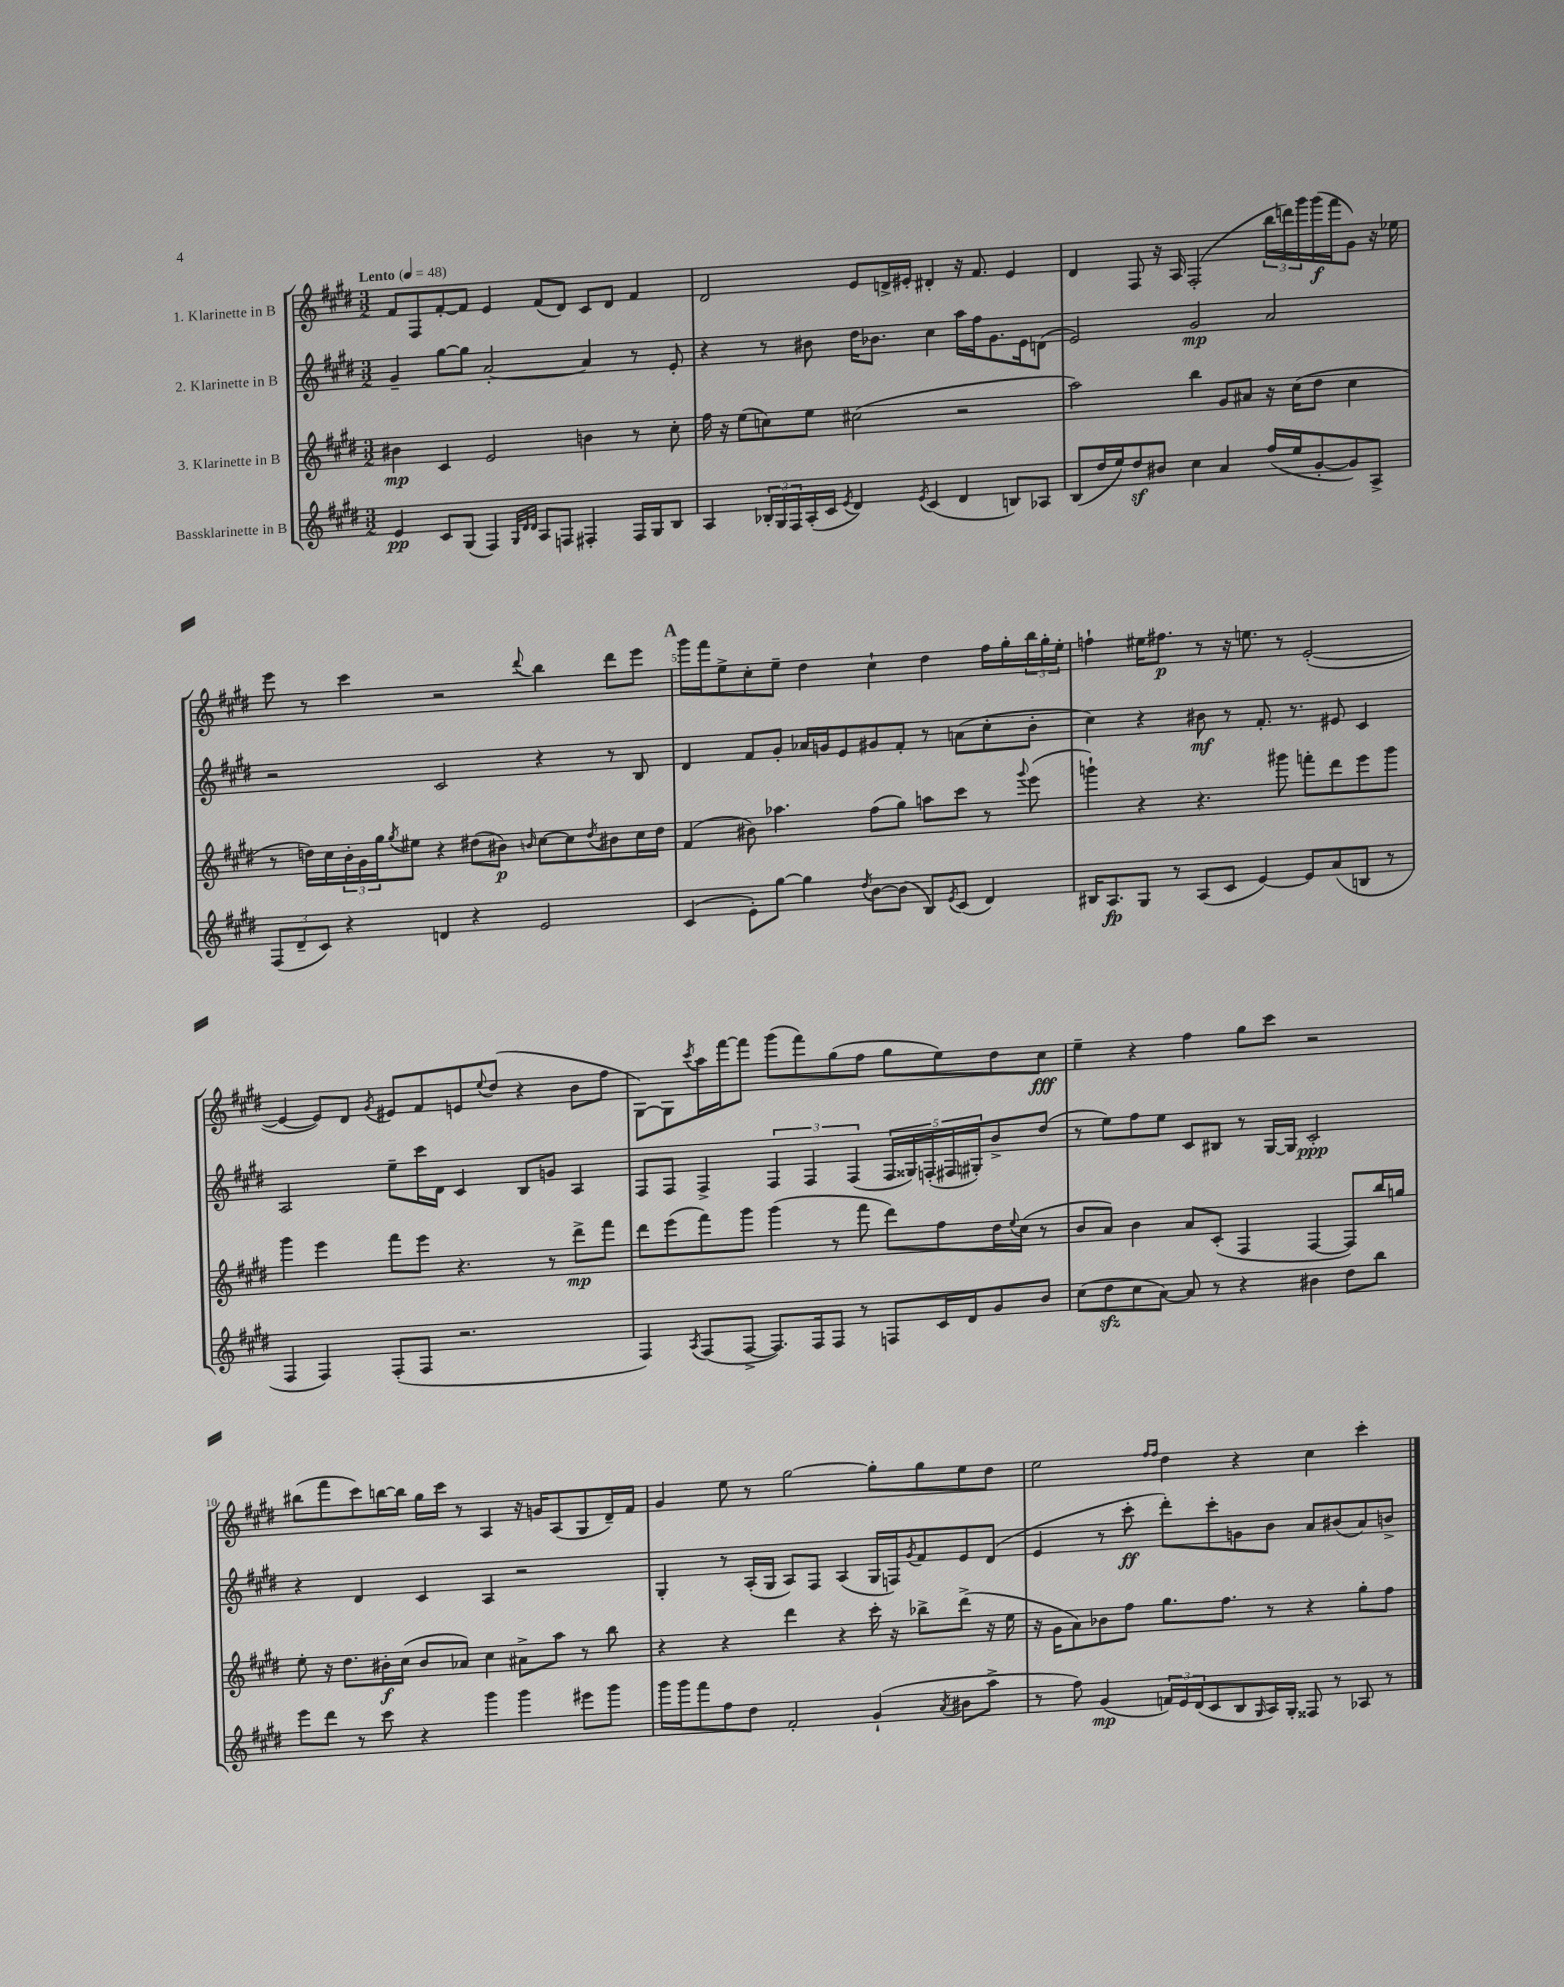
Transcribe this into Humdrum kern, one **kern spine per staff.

**kern	**dynam	**kern	**dynam	**kern	**dynam	**kern	**dynam
*part4	*part4	*part3	*part3	*part2	*part2	*part1	*part1
*staff4	*staff4	*staff3	*staff3	*staff2	*staff2	*staff1	*staff1
*I"Bassklarinette in B	*	*I"3. Klarinette in B	*	*I"2. Klarinette in B	*	*I"1. Klarinette in B	*
*clefG2	*	*clefG2	*	*clefG2	*	*clefG2	*
*k[f#c#g#d#]	*	*k[f#c#g#d#]	*	*k[f#c#g#d#]	*	*k[f#c#g#d#]	*
*M3/2	*	*M3/2	*	*M3/2	*	*M3/2	*
*MM48	*	*MM48	*	*MM48	*	*MM48	*
=1	=1	=1	=1	=1	=1	=1	=1
!	!	!	!	!	!	!LO:TX:a:B:t=Lento	!
4e/	pp	4b#X\	mp	4g#~/	.	8f#/L	.
.	.	.	.	.	.	8F#/	.
8c#/L	.	4c#/	.	[8gg#\L	.	[8f#'/	.
(8G#/J	.	.	.	8gg#\J]	.	8f#/J]	.
4F#/)	.	2e/	.	[2a'/	.	4e/	.
32qqG#/LLL	.	.	.	.	.	.	.
32qqd#/	.	.	.	.	.	.	.
32qqd#/JJJ	.	.	.	.	.	.	.
8A/L	.	.	.	.	.	(8f#/L	.
8Fn/J	.	.	.	.	.	8d#/J)	.
4F#X'/	.	4bn\	.	4a/]	.	8c#/L	.
.	.	.	.	.	.	8d#/J	.
16F#/LL	.	8r	.	8r	.	4f#/	.
16G#/J	.	.	.	.	.	.	.
8B/J	.	8cc#'\	.	8e'/	.	.	.
=2	=2	=2	=2	=2	=2	=2	=2
4A/	.	16ff#\	.	4r	.	2d#/	.
.	.	16r	.	.	.	.	.
.	.	(8ee\L	.	.	.	.	.
24B-X'/LL	.	8ccn\)	.	8r	.	.	.
24G#/	.	.	.	.	.	.	.
24F#/	.	.	.	.	.	.	.
(16A'/	.	8ee\J	.	8b#X\	.	.	.
16c#/JJ	.	.	.	.	.	.	.
8qe/	.	.	.	.	.	.	.
4d#/)	.	(2cc#X\	.	16dd#\KL	.	8e/L	.
.	.	.	.	8.b-X\J	.	.	.
.	.	.	.	.	.	16dn^/L	.
.	.	.	.	.	.	16e#X'/JJ	.
8qe/	.	.	.	.	.	.	.
(4c#/	.	.	.	4cc#\	.	4d#X'/	.
4d#/	.	2r	.	16aa\LL	.	16r	.
.	.	.	.	16ff#\J	.	8.f#/	.
.	.	.	.	8.g#\	.	.	.
8Bn/L)	.	.	.	.	.	4e#/	.
.	.	.	.	16e\k	.	.	.
8A-X/J	.	.	.	(8dn\J	.	.	.
=3	=3	=3	=3	=3	=3	=3	=3
(8B/L	.	2aa\)	.	2e/)	.	4d#/	.
16dd#/L	.	.	.	.	.	.	.
16ee/J)	.	.	.	.	.	.	.
8dd#z/	.	.	.	.	.	8F#/	.
8b#X/J	.	.	.	.	.	16r	.
.	.	.	.	.	.	16A/	.
4cc#\	.	4bb\	.	2g#/	mp	(2F#'/	.
4a/	.	8g#/L	.	.	.	.	.
.	.	8a#X/J	.	.	.	.	.
(16ff#/LL	.	16r	.	2a/	.	24bb\LL	.
.	.	.	.	.	.	24dddn\)	.
16ee/J	.	(16cc#\KL	.	.	.	.	.
.	.	.	.	.	.	24ggg#\	.
[8g#'/	.	8dd#\J	.	.	.	(16ggg#\	f
.	.	.	.	.	.	16fff#\J	.
8g#/])	.	4cc#\	.	.	.	8g#\J)	.
8A^/J	.	.	.	.	.	16r	.
.	.	.	.	.	.	16ee-X\	.
!!LO:LB:g=z
=4	=4	=4	=4	=4	=4	=4	=4
(12F#/L	.	8r	.	2r	.	8eee\	.
12d#~/	.	.	.	.	.	.	.
.	.	16ddn\LL)	.	.	.	8r	.
12c#/J)	.	.	.	.	.	.	.
.	.	16cc#\	.	.	.	.	.
4r	.	24b'\	.	.	.	4ccc#\	.
.	.	24g#\	.	.	.	.	.
.	.	24gg#\J	.	.	.	.	.
.	.	8qgg#/	.	.	.	.	.
.	.	8ee#X\J	.	.	.	.	.
4dn/	.	4r	.	2c#/	.	2r	.
4r	.	(8dd#X\L	.	.	.	.	.
.	.	8b#X\J)	p	.	.	.	.
.	.	16qqbn/	.	.	.	8qqddd#/	.
2e/	.	[8cc#\L	.	4r	.	4bb\	.
.	.	8cc#\]	.	.	.	.	.
.	.	8qdd#/	.	.	.	.	.
.	.	8b#X\	.	8r	.	8ddd#\L	.
.	.	16cc#\L	.	8B/	.	8eee\J	.
.	.	16dd#\JJ	.	.	.	.	.
!!LO:REH:place=s1:t=A
=5	=5	=5	=5	=5	=5	=5	=5
(4c#/	.	(4f#/	.	4d#/	.	16ggg#\LL	.
.	.	.	.	.	.	16fff#\J	.
.	.	.	.	.	.	8ee^\	.
8e'\L)	.	8b#X\)	.	8f#/L	.	8cc#'\	.
[8gg#\J	.	4.aa-X\	.	8g#'/J	.	8ee~\J	.
4gg#\]	.	.	.	16a-X/LL	.	4dd#\	.
.	.	.	.	16gn/J	.	.	.
.	.	.	.	8e/	.	.	.
8qdd#/	.	.	.	.	.	.	.
[8b\L	.	(8ff#\L	.	8g#X/	.	4cc#`\	.
(8b\J]	.	8gg#\J)	.	8f#'/J	.	.	.
8B/L)	.	8aan\L	.	8r	.	4dd#\	.
8qe/	.	.	.	.	.	.	.
(8c#/J	.	8ccc#\J	.	(8an\L	.	.	.
4d#/)	.	8r	.	8cc#'\	.	16ff#\LL	.
.	.	.	.	.	.	16gg#'\	.
.	.	8qqggg#/	.	.	.	.	.
.	.	(8eee\	.	8b'\J	.	24bb\	.
.	.	.	.	.	.	24gg#'\	.
.	.	.	.	.	.	24ee'\JJ	.
=6	=6	=6	=6	=6	=6	=6	=6
16B#X/KL	.	4gggn`\)	.	4cc#\)	.	4ffn`\	.
8.A/	fp	.	.	.	.	.	.
8G#/J	.	4r	.	4r	.	16ee#X\KL	.
.	.	.	.	.	.	8.ff#X\J	p
8r	.	.	.	.	.	.	.
(8A/L	.	4.r	.	8b#X\	mf	8r	.
8c#/J	.	.	.	8r	.	16r	.
.	.	.	.	.	.	8.een\	.
[4e/)	.	.	.	8.f#'/	.	.	.
.	.	8ggg#X\	.	.	.	8r	.
.	.	.	.	8.r	.	.	.
8e/L]	.	8fffn'\L	.	.	.	([2e'/	.
(8a/	.	8ddd#\	.	8e#X/	.	.	.
8Bn/J	.	8eee\	.	4c#/	.	.	.
8r	.	8ggg#\J	.	.	.	.	.
!!LO:LB:g=z
=7	=7	=7	=7	=7	=7	=7	=7
4F#/	.	4ggg#\	.	2A/	.	4e/_	.
4F#/)	.	4eee\	.	.	.	8e/L])	.
.	.	.	.	.	.	8d#/J	.
.	.	.	.	.	.	8qg#/	.
(8F#'/L	.	8fff#\L	.	8ee~\L	.	8e#X/L	.
8F#/J	.	8eee\J	.	16ccc#\L	.	8f#/	.
.	.	.	.	16d#\JJ	.	.	.
2.r	.	4.r	.	4c#/	.	8en/	.
.	.	.	.	.	.	8qqee/	.
.	.	.	.	.	.	(8dd#/J	.
.	.	.	.	8B/L	.	4r	.
.	.	8r	.	8gn/J	.	.	.
.	.	8ddd#^\L	mp	4A/	.	8b\L	.
.	.	8fff#\J	.	.	.	8ff#\J	.
=8	=8	=8	=8	=8	=8	=8	=8
4F#/)	.	8ddd#\L	.	8F#/L	.	[8G#\L)	.
.	.	(8eee\	.	8F#/J	.	8G#\]	.
8qA/	.	.	.	.	.	8qccc#/	.
(8F#/L	.	8fff#\)	.	4F#^/	.	16aa\L	.
.	.	.	.	.	.	[16fff#\J	.
[8F#^/J	.	8ggg#\J	.	.	.	8fff#\J]	.
8.F#/L])	.	(4ggg#\	.	6F#/	.	(8ggg#\L	.
.	.	.	.	.	.	8fff#\)	.
.	.	.	.	6F#/	.	.	.
16F#/k	.	.	.	.	.	.	.
8F#/J	.	8r	.	.	.	(8gg#\	.
.	.	.	.	(6F#/	.	.	.
8r	.	8fff#\	.	.	.	8ff#\J	.
8Fn/L	.	8ddd#\L)	.	20F#/LL	.	8gg#\L	.
.	.	.	.	20G##X/)	.	.	.
.	.	.	.	(20Fn'/	.	.	.
16c#/L	.	8ff#\	.	.	.	8ee\)	.
.	.	.	.	20F#X/	.	.	.
16d#/J	.	.	.	.	.	.	.
.	.	.	.	20G#X'/J)	.	.	.
8g#/	.	16dd#\L	.	8b^/	.	8dd#\	.
.	.	8qqee/	.	.	.	.	.
.	.	(16cc#\JJ	.	.	.	.	.
8b/J	.	8r	.	(8dd#/J	.	8cc#\J	fff
=9	=9	=9	=9	=9	=9	=9	=9
(8cc#\L	.	8b/L	.	8r	.	4ee~\	.
8dd#zz\	.	8a/J)	.	8ee\L)	.	.	.
8cc#\	.	4b\	.	8ff#\	.	4r	.
[8a\J)	.	.	.	8ee\J	.	.	.
8a/]	.	8a/L	.	8c#/L	.	4ff#\	.
8r	.	(8c#'/J	.	8B#X/J	.	.	.
4r	.	4F#/	.	8r	.	8gg#\L	.
.	.	.	.	[16G#/LL	.	8ccc#\J	.
.	.	.	.	16G#/JJ]	.	.	.
4b#X\	.	[4F#/	.	2c#'/	ppp	2r	.
8dd#\L	.	8F#/L])	.	.	.	.	.
8bb\J	.	16bb/L	.	.	.	.	.
.	.	16ggn/JJ	.	.	.	.	.
!!LO:LB:g=z
=10	=10	=10	=10	=10	=10	=10	=10
8eee\L	.	8ee'\	.	4r	.	(8bb#X\L	.
8ddd#\J	.	16r	.	.	.	8fff#\	.
.	.	8.dd#\L	.	.	.	.	.
8r	.	.	.	4d#/	.	8ccc#\)	.
8ccc#\	.	16b#X'\L	f	.	.	[16bbn\L	.
.	.	(16cc#\JJ	.	.	.	16bb\JJ]	.
4r	.	8b#/L	.	4c#/	.	16gg#\LL	.
.	.	.	.	.	.	16ccc#\JJ	.
.	.	8a-X/J)	.	.	.	8r	.
4ggg#\	.	4cc#\	.	4A/	.	4A/	.
4ggg#\	.	8a#X^\L	.	2r	.	16r	.
.	.	.	.	.	.	16gn/KL	.
.	.	8aa\J	.	.	.	(8A/	.
8eee#X\L	.	8r	.	.	.	8G#/	.
8ggg#\J	.	8bb\	.	.	.	16d#~/L)	.
.	.	.	.	.	.	16f#/JJ	.
=11	=11	=11	=11	=11	=11	=11	=11
16ggg#\LL	.	4r	.	4G#'/	.	4g#/	.
16ggg#\J	.	.	.	.	.	.	.
8fff#\	.	.	.	.	.	.	.
8ff#\	.	4r	.	8r	.	8ee\	.
8dd#\J	.	.	.	(16A'/LL	.	8r	.
.	.	.	.	16G#/JJ	.	.	.
2f#'/	.	4ddd#\	.	8A/L)	.	[2gg#\	.
.	.	.	.	8F#/J	.	.	.
.	.	4r	.	(4A/	.	.	.
(4g#`/	.	16ccc#'\	.	16G#/LL	.	8gg#'\L]	.
.	.	16r	.	16Fn/J)	.	.	.
.	.	.	.	8qg#/	.	.	.
.	.	8bb-X^\L	.	8f#/	.	8gg#\	.
8qa/	.	.	.	.	.	.	.
8b#X\L	.	(8ddd#^\J	.	8e/	.	8ee\	.
8aa^\J	.	16r	.	(8d#/J	.	8dd#\J	.
.	.	16ee\	.	.	.	.	.
=12	=12	=12	=12	=12	=12	=12	=12
8r	.	16r	.	4e/	.	2ee\	.
.	.	16g#\KL	.	.	.	.	.
8ff#\)	.	8a\)	.	.	.	.	.
(4g#/	mp	8b-X\	.	8r	.	.	.
.	.	8ff#\J	.	8ccc#'\	ff	.	.
.	.	.	.	.	.	16qqff#/LL	.
.	.	.	.	.	.	16qqff#/JJ	.
24fn/LL)	.	8.gg#\L	.	8ddd#'\L)	.	4dd#\	.
24e/	.	.	.	.	.	.	.
(24d#/J	.	.	.	.	.	.	.
8c#/	.	.	.	8ccc#'\	.	.	.
.	.	8.ff#\J	.	.	.	.	.
8B/	.	.	.	8gn\	.	4r	.
16qqG#/	.	.	.	.	.	.	.
16A/L)	.	8r	.	8b\J	.	.	.
16G#'/JJ	.	.	.	.	.	.	.
8F##X/	.	4r	.	8a/L	.	4cc#\	.
8r	.	.	.	(8b#X/	.	.	.
8A-X/	.	8gg#'\L	.	8a/)	.	4ccc#'\	.
8r	.	8ff#\J	.	8bn^/J	.	.	.
==	==	==	==	==	==	==	==
*-	*-	*-	*-	*-	*-	*-	*-
